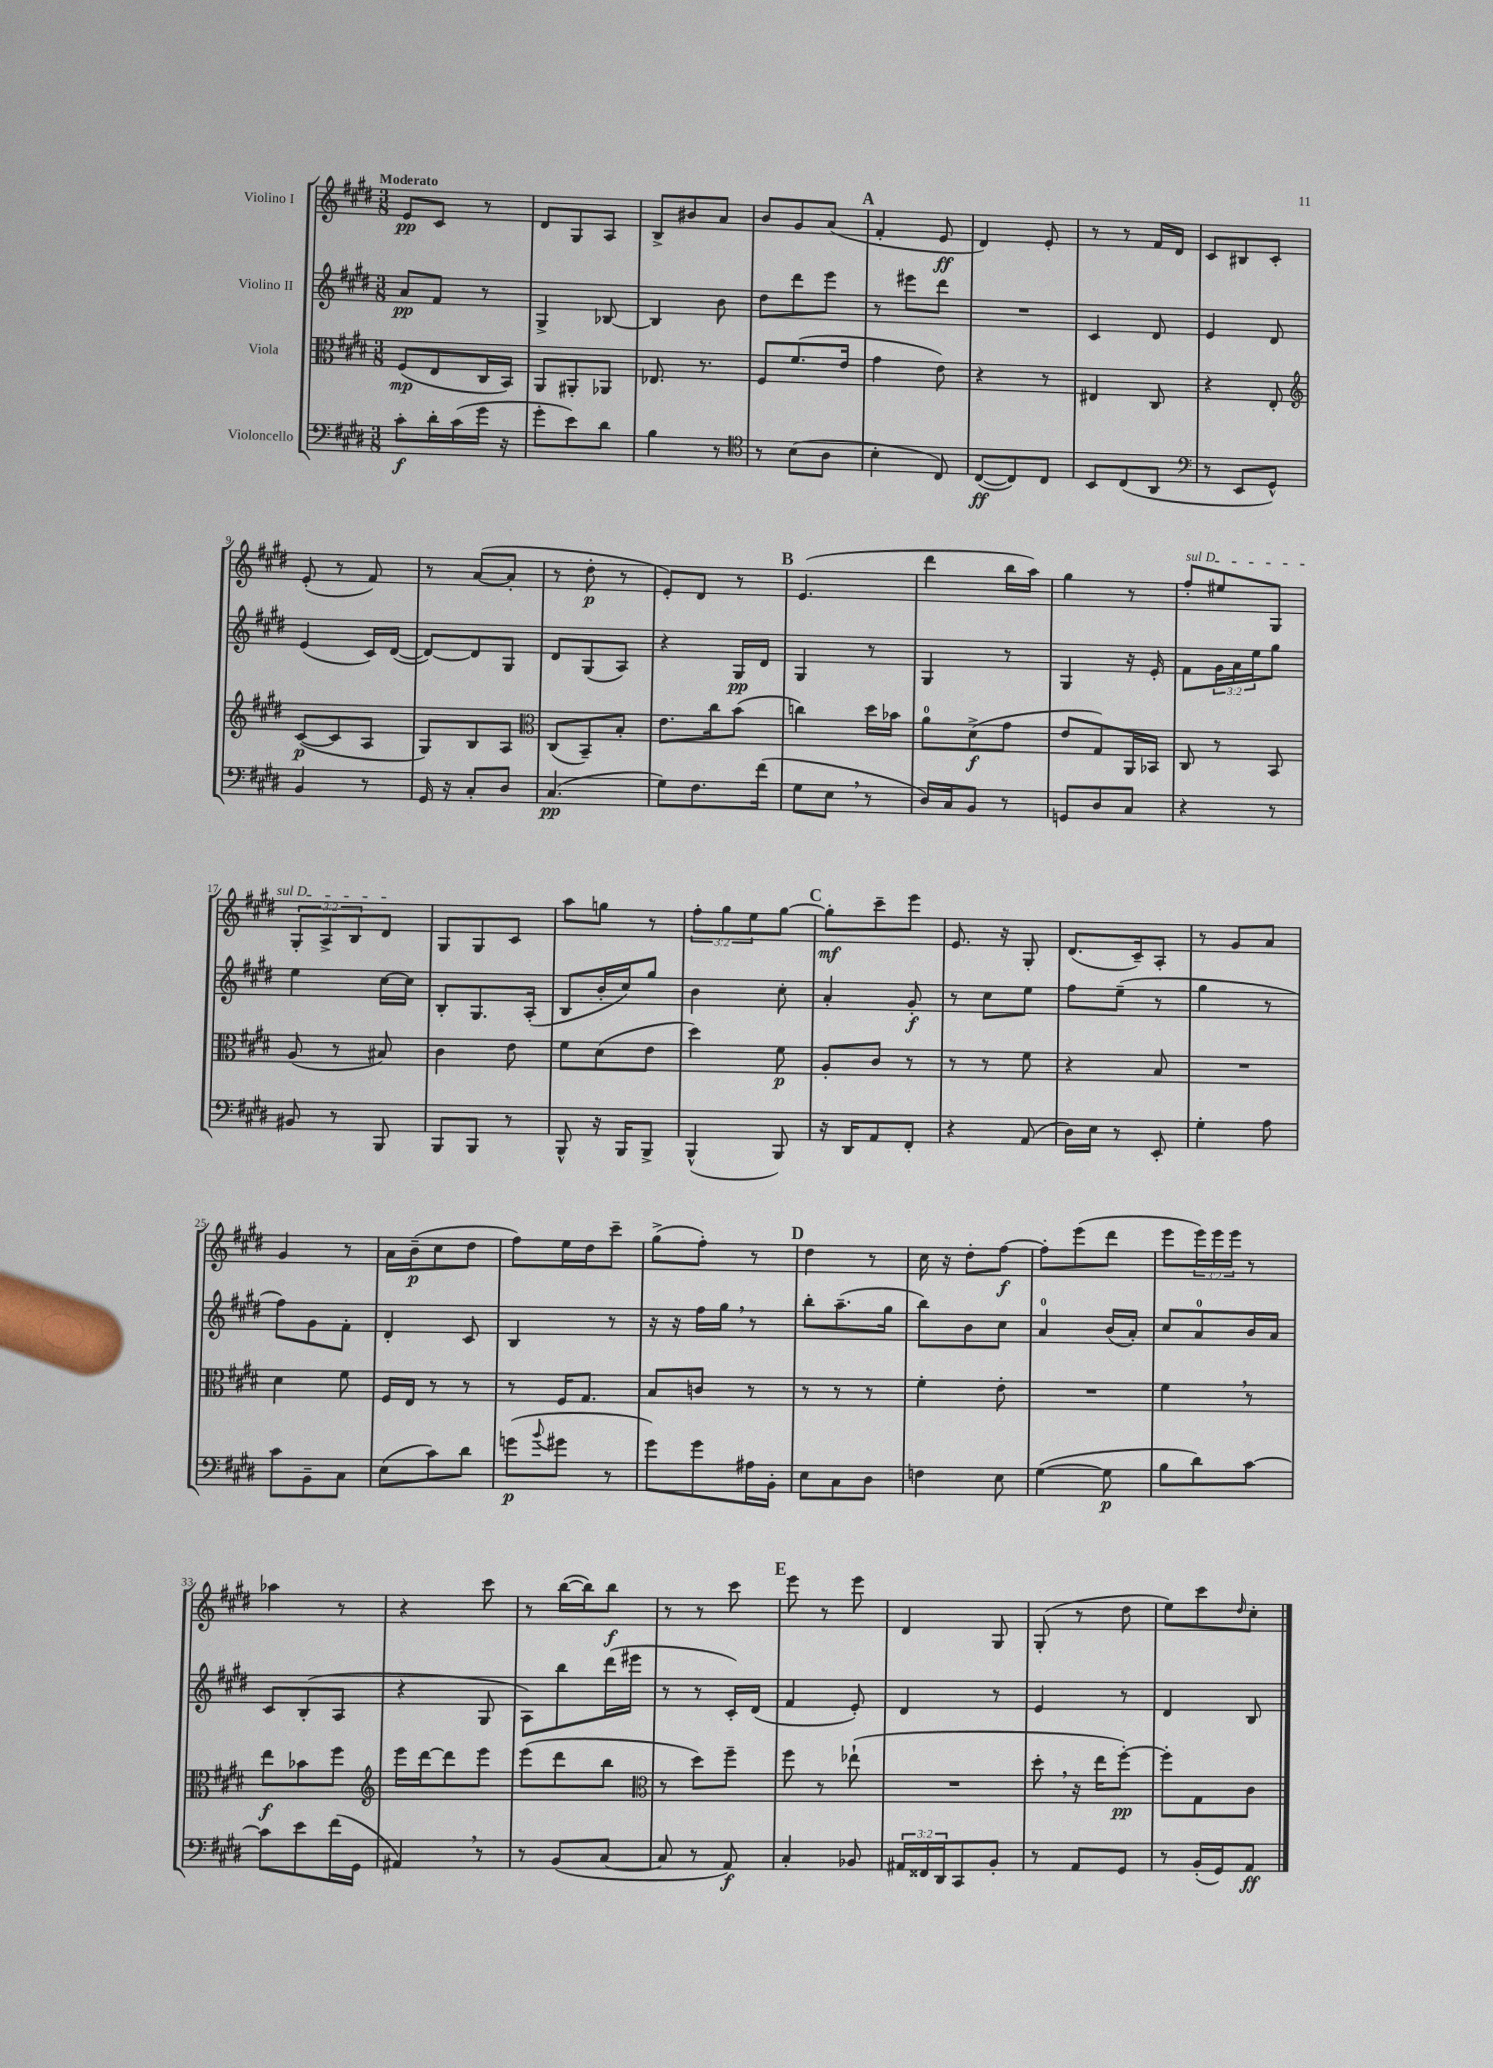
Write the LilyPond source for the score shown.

<<
\new StaffGroup <<
\new Staff = "s0" \with { instrumentName = "Violino I" } {
    \clef treble \key e \major \numericTimeSignature \time 3/8 \override Staff.TupletNumber.text = #tuplet-number::calc-fraction-text \tempo "Moderato"
    e'8\pp cis'8 r8 |
    dis'8 gis8 a8 |
    b8-> bis'8 a'8 |
    b'8 gis'8 a'8( |
    \mark \markup { \bold "A" } fis'4-. e'8\ff |
    dis'4) e'8-. |
    r8 r8 fis'16 dis'16 |
    cis'8 bis8 cis'8-. |
    e'8-.( r8 fis'8) |
    r8 a'8~( a'8-. |
    r8 dis''8-.\p r8 |
    e'8-.) dis'8 r8 |
    \mark \markup { \bold "B" } e'4.( |
    dis'''4 b''16 a''16) |
    gis''4 r8 |
    \once \override TextSpanner.bound-details.left.text = \markup { \italic "sul D" } fis''8-.\startTextSpan eis''8 gis8 |
    \tuplet 3/2 { gis8-. a8-> b8 } dis'8\stopTextSpan |
    gis8 gis8 cis'8 |
    a''8 g''8 r8 |
    \tuplet 3/2 { fis''8-. gis''8 e''8 } gis''8~ |
    \mark \markup { \bold "C" } gis''8-.\mf cis'''8-- e'''8 |
    e'8. r16 gis8-. |
    dis'8.( cis'16--) a8-. |
    r8 gis'8 a'8 |
    gis'4 r8 |
    a'16 b'16--\p( cis''8 dis''8 |
    fis''8) e''16 dis''16 cis'''8-- |
    gis''8->( fis''8-.) r8 |
    \mark \markup { \bold "D" } dis''4 r8 |
    cis''16 r16 dis''8-. fis''8~\f |
    fis''8-. e'''8( dis'''8 |
    e'''8 \tuplet 3/2 { e'''16) e'''16 e'''16 } r8 |
    aes''4 r8 |
    r4 cis'''8 |
    r8 b''16~( b''16) b''8\f |
    r8 r8 cis'''8 |
    \mark \markup { \bold "E" } e'''8 r8 e'''8 |
    dis'4 gis8 |
    gis8-.( r8 dis''8 |
    e''8) cis'''8 \grace { dis''16 } cis''8-. \bar "|." |
}
\new Staff = "s1" \with { instrumentName = "Violino II" } {
    \clef treble \key e \major \numericTimeSignature \time 3/8 \override Staff.TupletNumber.text = #tuplet-number::calc-fraction-text
    a'8\pp fis'8 r8 |
    gis4-> bes8~ |
    bes4 b'8 |
    dis''8 dis'''8 e'''8 |
    \mark \markup { \bold "A" } r8 eis'''8 dis'''8 |
    R4. |
    cis'4 dis'8 |
    e'4 dis'8 |
    e'4( cis'16) dis'16~( |
    dis'8~) dis'8 gis8 |
    dis'8 gis8( a8) |
    r4 gis16\pp dis'16 |
    \mark \markup { \bold "B" } gis4 r8 |
    gis4 r8 |
    gis4 r16 e'16-. |
    fis'8 \tuplet 3/2 { gis'16 a'16 e''16 } gis''8 |
    e''4 cis''16~ cis''16 |
    b8-. gis8. a16-.( |
    b8 b'16-. cis''16) gis''8 |
    b'4 cis''8-. |
    \mark \markup { \bold "C" } a'4-. gis'8-.\f |
    r8 cis''8 e''8 |
    fis''8 e''8--( r8 |
    gis''4 r8 |
    fis''8) gis'8 fis'8-. |
    dis'4-. cis'8 |
    b4 r8 |
    r16 r16 fis''16 gis''16 \breathe r8 |
    \mark \markup { \bold "D" } b''8-. a''8.--( gis''16 |
    b''8) b'8 cis''8 |
    a'4-0 b'16( a'16-.) |
    cis''8 a'8-0 b'16 a'16 |
    cis'8 b8-.( a8 |
    r4 gis8 |
    a8) b''8 dis'''16( eis'''16 |
    r8 r8 cis'16-.) dis'16( |
    \mark \markup { \bold "E" } fis'4 e'8-.) |
    dis'4 r8 |
    e'4 r8 |
    dis'4 b8 \bar "|." |
}
\new Staff = "s2" \with { instrumentName = "Viola" } {
    \clef alto \key e \major \numericTimeSignature \time 3/8
    fis8\mp( e8 cis16 b,16) |
    a,8 ais,8-. aes,8 |
    ees8. r8. |
    fis8 fis'8.( e'16 |
    \mark \markup { \bold "A" } gis'4 e'8) |
    r4 r8 |
    eis4 cis8 |
    r4 e8-. |
    \clef treble cis'8~\p( cis'8 a8 |
    gis8) b8 a8 |
    \clef alto cis8( b,8--) b8-. |
    e'8. cis''16 b'8( |
    \mark \markup { \bold "B" } c''4) dis''16 bes'16 |
    a'8-0 dis'8->\f( gis'8 |
    e'8 gis8) a,16 bes,16 |
    cis8 r8 b,8 |
    a8( r8 bis8) |
    cis'4 e'8 |
    fis'8 dis'8( e'8 |
    dis''4) fis'8\p |
    \mark \markup { \bold "C" } a8-. cis'8 r8 |
    r8 r8 fis'8 |
    r4 b8 |
    R4. |
    dis'4 fis'8 |
    fis16 e16 r8 r8 |
    r8 fis16 gis8. |
    b8 c'8 r8 |
    \mark \markup { \bold "D" } r8 r8 r8 |
    fis'4-. e'8-. |
    R4. |
    fis'4 \breathe r8 |
    e''8\f bes'8 fis''8 |
    \clef treble e'''16 dis'''16~ dis'''8 e'''8 |
    e'''8( dis'''8 b''8 |
    \clef alto r8 dis''8) fis''8-- |
    \mark \markup { \bold "E" } fis''8 r8 ees''8-!( |
    R4. |
    dis''8-. \breathe r16 e''16 fis''8~-.\pp) |
    fis''8-. gis8 cis'8 \bar "|." |
}
\new Staff = "s3" \with { instrumentName = "Violoncello" } {
    \clef bass \key e \major \numericTimeSignature \time 3/8 \override Staff.TupletNumber.text = #tuplet-number::calc-fraction-text
    cis'8-.\f dis'16-. cis'16( gis'16 r16 |
    gis'8-. e'8) dis'8 |
    b4 r8 |
    \clef tenor r8 b8( a8 |
    \mark \markup { \bold "A" } b4-. cis8) |
    cis8~\ff( cis8) cis8 |
    b,8 cis8( a,8 |
    \clef bass r8 e,8 gis,8-^) |
    b,4 r8 |
    gis,16 r16 cis8-. dis8 |
    cis4.\pp( |
    gis8) fis8. fis'16( |
    \mark \markup { \bold "B" } gis8 e8 \breathe r8 |
    dis16) cis16 b,8 r8 |
    g,8 dis8 cis8 |
    r4 r8 |
    bis,8 r8 b,,8 |
    b,,8 b,,8 r8 |
    b,,8-^ r16 b,,16 b,,8-> |
    b,,4-^( b,,8) |
    \mark \markup { \bold "C" } r16 dis,16 a,8 fis,8-. |
    r4 a,8( |
    dis16) e16 r8 e,8-. |
    gis4-. a8 |
    cis'8 b,8-- cis8 |
    e8( cis'8) dis'8 |
    g'8\p( \appoggiatura { b'8 } gis'8 r8 |
    gis'8) gis'8 ais16 b,16-. |
    \mark \markup { \bold "D" } e8 cis8 dis8 |
    f4 e8 |
    gis4~( gis8\p |
    b8 dis'8) cis'8~ |
    cis'8 e'8 fis'16( gis,16 |
    ais,4) \breathe r8 |
    r8 b,8( cis8~ |
    cis8 r8 a,8\f) |
    \mark \markup { \bold "E" } cis4-. bes,8 |
    \tuplet 3/2 { ais,16 fisis,16 dis,16 } cis,8 b,8-. |
    r8 a,8 gis,8 |
    r8 b,16-.( gis,16) a,8\ff \bar "|." |
}
>>
>>
